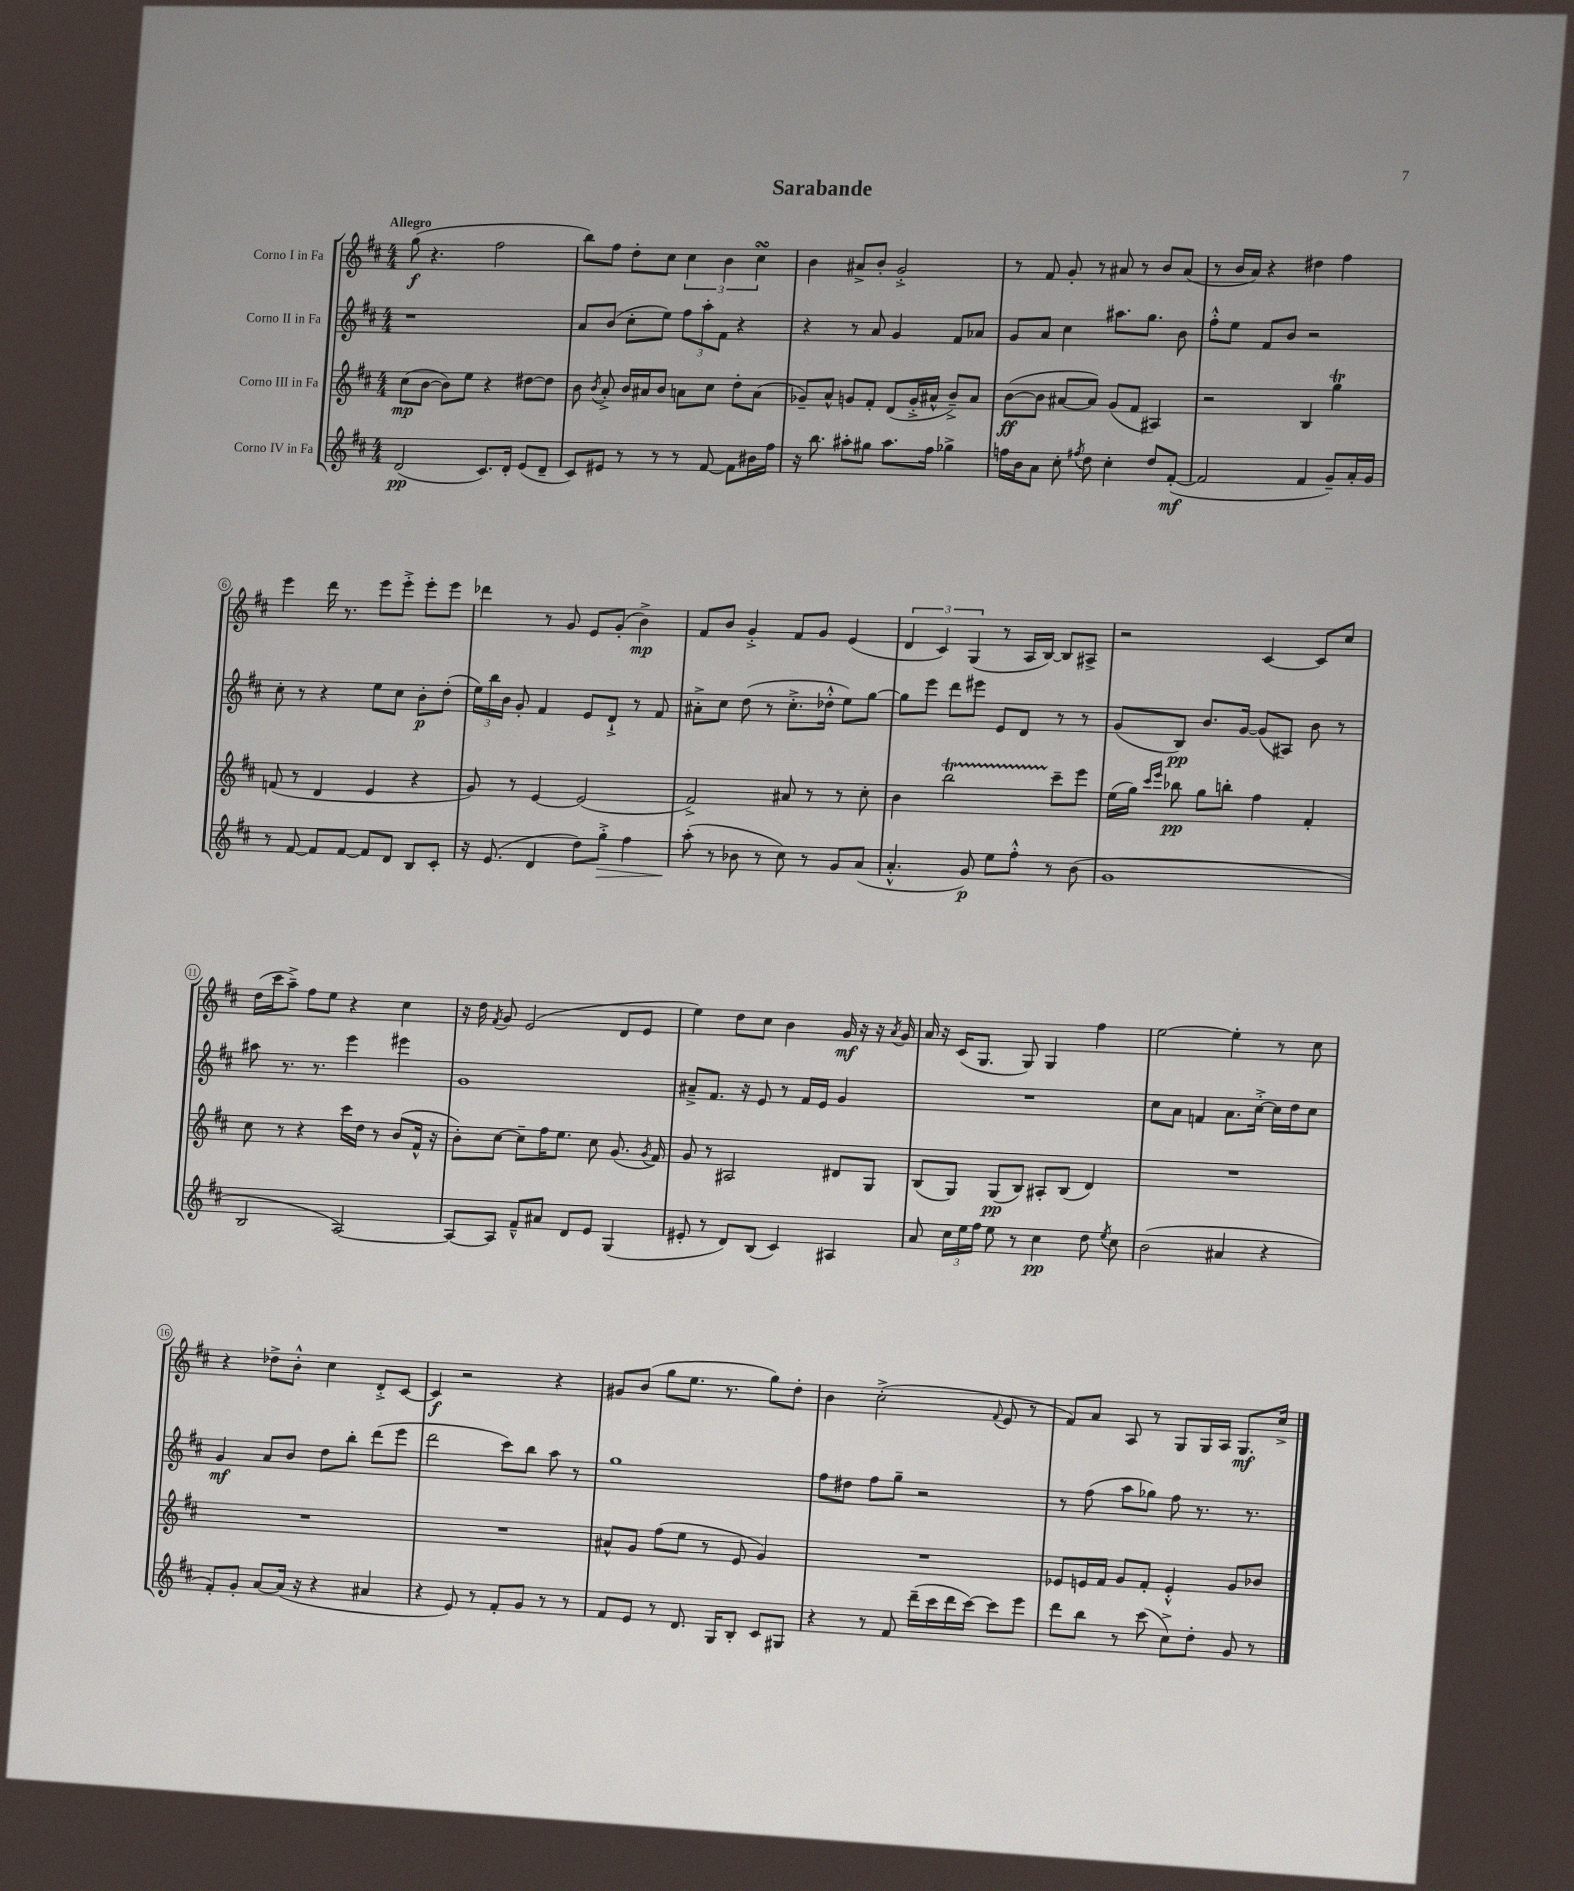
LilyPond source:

\header { title = "Sarabande" }
<<
\new StaffGroup <<
\new Staff = "s0" \with { instrumentName = "Corno I in Fa" } {
    \clef treble \key d \major \numericTimeSignature \time 4/4 \tempo "Allegro"
    \autoBeamOff g''8\f( r4. fis''2 |
    b''8[) fis''8] d''8[-. cis''8] \tuplet 3/2 { cis''4 b'4 cis''4\turn } |
    b'4 ais'8[-> b'8]-. g'2-.-> |
    r8 fis'8 g'8-. r8 ais'8 r8 b'8[ ais'8]( |
    r8 b'16[ a'16]) r4 dis''4 fis''4 |
    e'''4 d'''16 r8. e'''8[ e'''8]-.-> e'''8[-. e'''8] |
    des'''4 r8 g'8 e'8[ g'8]-.( b'4->\mp) |
    fis'8[ b'8] g'4-.-> fis'8[ g'8] e'4( |
    \tuplet 3/2 { d'4 cis'4) g4( } r8 a16[ b16]~) b8[ ais8]-> |
    r2 cis'4~ cis'8[ cis''8] |
    d''16[( cis'''16 a''8]--->) fis''8[ e''8] r4 cis''4 |
    r16 d''16 \acciaccatura { fis'8 } g'8 e'2( d'8[ e'8] |
    e''4) d''8[ cis''8] b'4 g'16\mf r16 r16 \acciaccatura { a'8 } g'16 |
    a'16 r16 cis'16[( g8.] g8) g4 fis''4 |
    e''2~ e''4-. r8 cis''8 |
    r4 des''8[-> b'8]-.-^ cis''4 d'8[-.-> cis'8]~ |
    cis'4\f r2 r4 |
    gis'8[ b'8]( g''8[ e''8.] r8. g''8[) d''8]-. |
    b'4 cis''2-.->( \appoggiatura { fis'8 } e'8 r8 |
    fis'8[) a'8] a8 r8 g8[ g16 a16] g8.[\mf cis''16]-> \bar "|." |
}
\new Staff = "s1" \with { instrumentName = "Corno II in Fa" } {
    \clef treble \key d \major \numericTimeSignature \time 4/4
    \autoBeamOff r1 |
    a'8[ b'8]( cis''8[-. e''8]) \tuplet 3/2 { fis''8[ a''8-. fis'8] } r4 |
    r4 r8 a'8 g'4 fis'8[ aes'8] |
    g'8[ a'8] cis''4 ais''8.[ g''8.] b'8 |
    fis''8[-.-^ e''8] fis'8[ b'8] r2 |
    cis''8-. r8 r4 e''8[ cis''8] b'8[-.\p d''8]-.( |
    \tuplet 3/2 { e''16[) b''16 b'16] } g'8-. fis'4 e'8[ d'8]-!-> r8 fis'8 |
    ais'8[-.-> cis''8] d''8( r8 cis''8.[-.-> des''16]-.-^ e''8[) g''8]~ |
    g''8[ e'''8] d'''8[ eis'''8] e'8[ d'8] r8 r8 |
    g'8[( b8]\pp) b'8.[ g'16]~ g'8[( ais8]) b'8 r8 |
    ais''8 r8. r8. e'''4 eis'''4 |
    g'1 |
    ais'8[---> fis'8.] r16 e'8 r8 fis'16[ e'16] g'4 |
    R1 |
    cis''8[ a'8] f'4 a'8.[ cis''16]~-.-> cis''16[ d''16 cis''8] |
    g'4\mf a'8[ b'8] d''8[ b''8]-. d'''8[( e'''8] |
    d'''2 cis'''8[) b''8] a''8 r8 |
    g''1 |
    fis''8[ dis''8] fis''8[ g''8]-- r2 |
    r8 fis''8( a''8[ ges''8]) fis''8 r8. r8. \bar "|." |
}
\new Staff = "s2" \with { instrumentName = "Corno III in Fa" } {
    \clef treble \key d \major \numericTimeSignature \time 4/4
    \autoBeamOff cis''8[\mp( b'8]~ b'8[) e''8] r4 dis''8[~ dis''8] |
    b'8 \acciaccatura { b'8 } a'8-.-> b'16[ ais'16 b'8] a'8[ cis''8] d''8[-. a'8]( |
    ges'8[--) a'8]-^ g'8[ fis'8]-. d'8[( g'16-.-> ais'16]-^ b'8[--->) ais'8] |
    b'8[~\ff( b'8] ais'8[~ ais'8]) g'8[( fis'8] ais4) |
    r2 b4 g''4\trill |
    f'8( r8 d'4 e'4 r4 |
    g'8) r8 e'4~ e'2( |
    fis'2->) ais'8 r8 r8 cis''8-. |
    b'4 b''2\startTrillSpan cis'''8[--\stopTrillSpan e'''8] |
    e''16[( g''16]) \grace { cis'''16[ e'''16] } bes''8\pp g''8[ b''8]-. fis''4 fis'4-. |
    cis''8 r8 r4 cis'''16[ d''16] r8 b'8[( fis'16]-^ r16 |
    b'8[-.) cis''8]~ cis''8[-- fis''16 e''8.] cis''8 g'8.( \acciaccatura { g'8 } fis'16) |
    g'8 r8 ais2 dis'8[ g8] |
    b8[( g8]) g8[\pp( b8]) ais8[-. b8]( d'4) |
    R1 |
    R1 |
    R1 |
    ais'8[-^ g'8] fis''8[( e''8] r8 e'8 g'4) |
    R1 |
    ees'8[ e'16 fis'16] g'8[ fis'8]-. e'4-.-^ g'8[ bes'8] \bar "|." |
}
\new Staff = "s3" \with { instrumentName = "Corno IV in Fa" } {
    \clef treble \key d \major \numericTimeSignature \time 4/4
    \autoBeamOff d'2\pp( cis'8.[) d'16]-. e'8[( d'8]-- |
    cis'8[) eis'8] r8 r8 r8 fis'8~ fis'8[ bis'16 fis''16] |
    r16 b''8. ais''8[-. gis''8] ais''8.[ fis''16] ges''4-> |
    f''16[ b'16 a'8] cis''8-. \acciaccatura { fis''8 } d''8 cis''4-. d''8[ fis'8]~-.\mf( |
    fis'2 fis'4 g'8[--) a'16-. g'16] |
    r8 fis'8~ fis'8[ fis'8]~ fis'8[ d'8] b8[ cis'8]-. |
    r16 e'8.( d'4 d''8[) g''8]-.->\> fis''4 |
    a''8-.\!( r8 bes'8 r8 cis''8) r8 g'8[ a'8]( |
    a'4.-.-^ g'8\p) e''8[ fis''8]-.-^ r8 b'8( |
    g'1 |
    b2 a2~) |
    a8[~ a8] fis'8[---^ ais'8] d'8[ e'8] g4( |
    eis'8-. r8 d'8[) b8]( cis'4) ais4 |
    a'8 \tuplet 3/2 { cis''16[ e''16 fis''16] } e''8 r8 cis''4\pp d''8 \acciaccatura { e''8 } cis''8 |
    b'2( ais'4 r4 |
    fis'8[-.) g'8]-. a'8[~ a'16]( r16 r4 ais'4 |
    r4 e'8) r8 fis'8[-. g'8] r8 r8 |
    fis'8[ e'8] r8 d'8. g16[ b8]-. cis'8[ gis8] |
    r4 r8 fis'8 d'''16[--( cis'''16 d'''16 cis'''16]~) cis'''8[ e'''8] |
    d'''8[ b''8] r8 cis'''8( cis''8[->) d''8]-. g'8 r8 \bar "|." |
}
>>
>>
\layout { \context { \Score \override BarNumber.stencil = #(make-stencil-circler 0.1 0.3 ly:text-interface::print) } }
